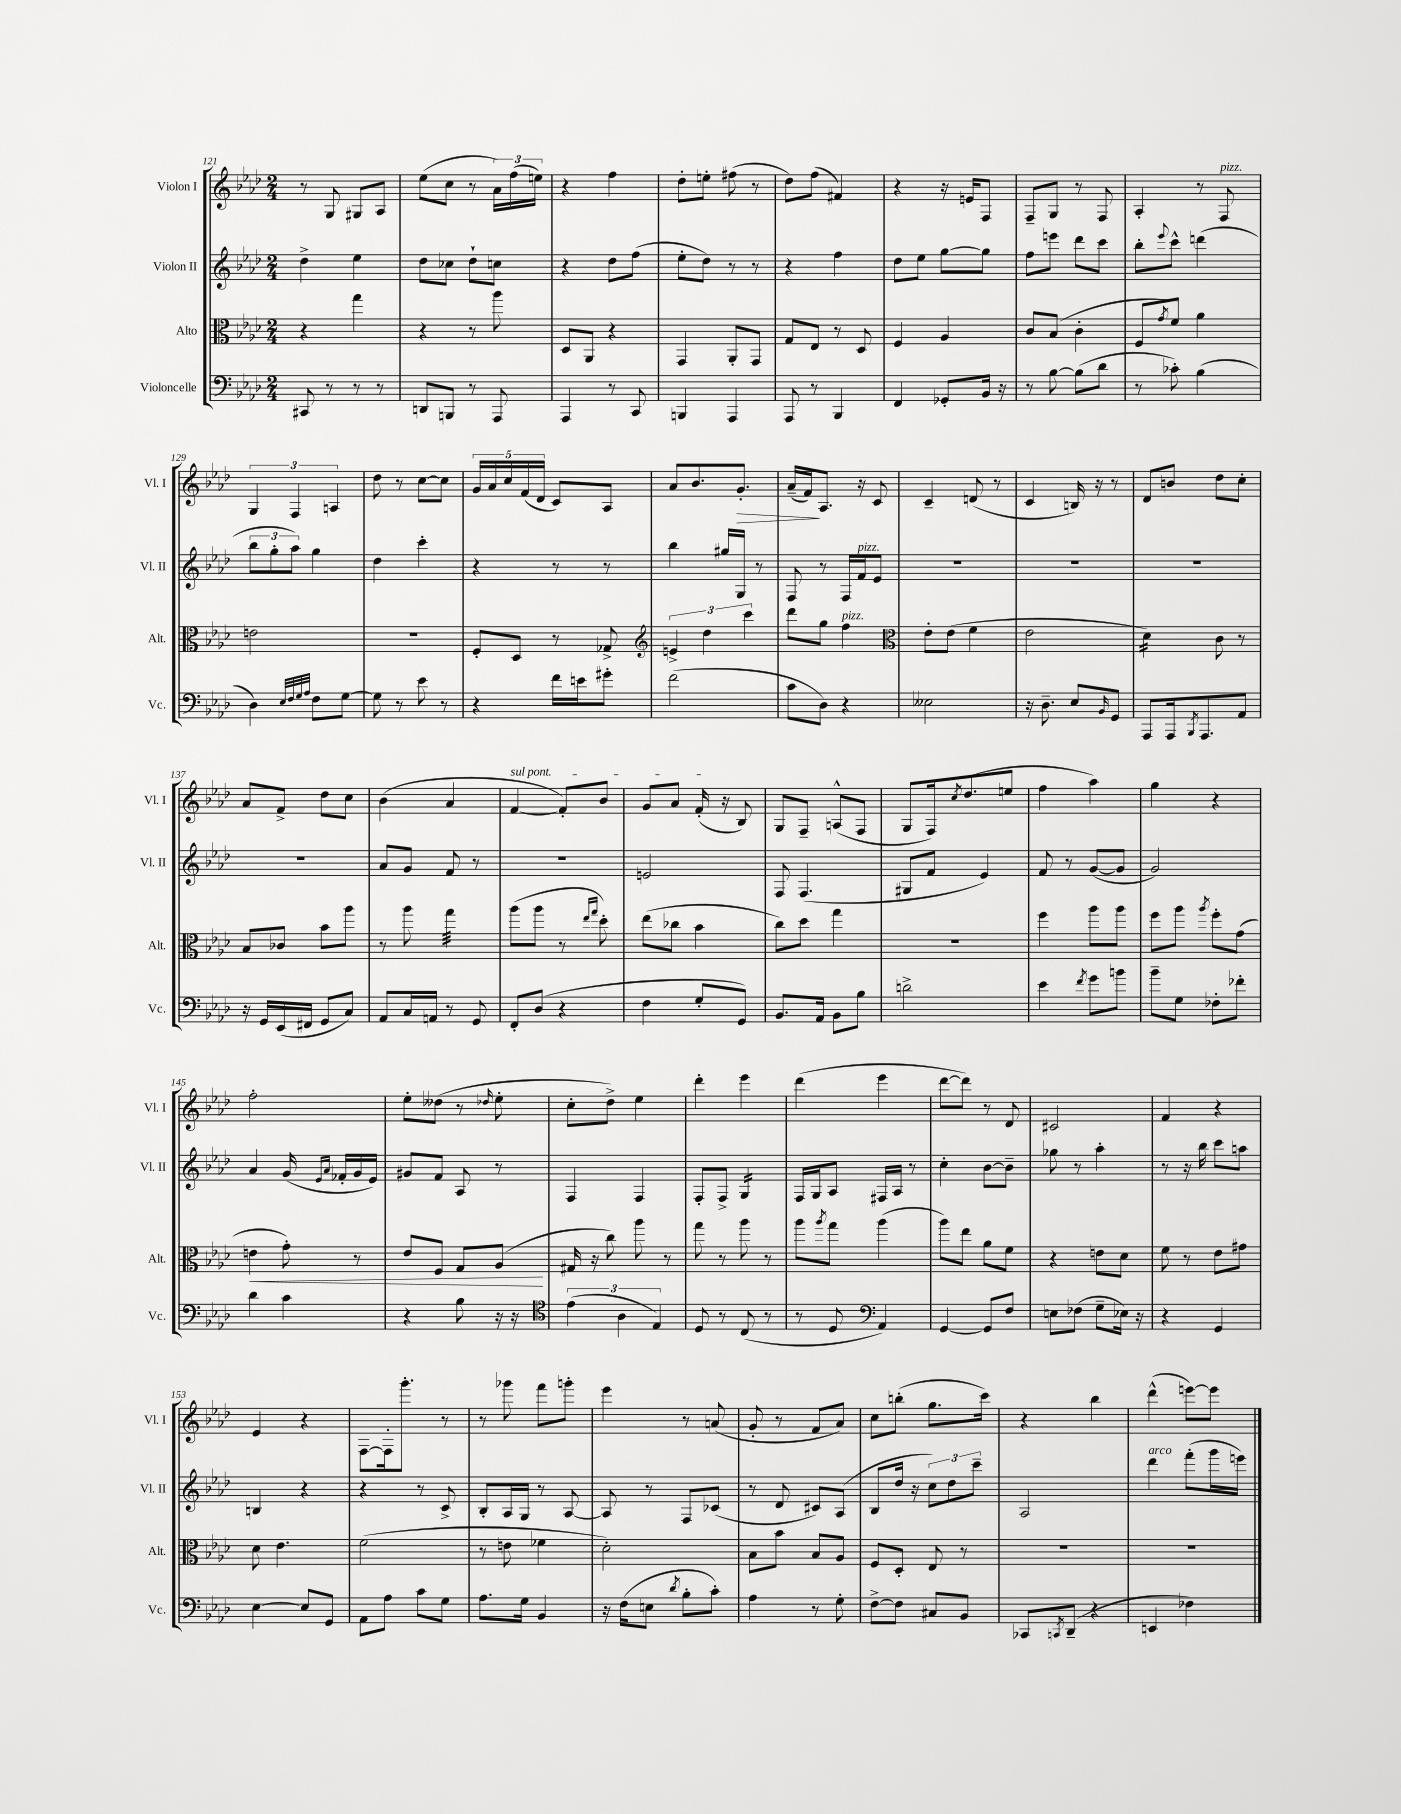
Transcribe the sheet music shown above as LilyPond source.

<<
\new StaffGroup <<
\new Staff = "s0" \with { instrumentName = "Violon I" shortInstrumentName = "Vl. I" } {
    \clef treble \key aes \major \numericTimeSignature \time 2/4
    r8 g8 gis8 aes8 |
    ees''8( c''8 r8 \tuplet 3/2 { aes'16) f''16( e''16) } |
    r4 f''4 |
    des''8-. e''8-. fis''8( r8 |
    des''8) f''8( fis'4) |
    r4 r16 e'16 f8 |
    f8-- g8 r8 f8 |
    aes4-. r8 f8^\markup { \italic "pizz." } |
    \tuplet 3/2 { g4 f4 a4 } |
    des''8 r8 c''8~ c''8 |
    \tuplet 5/4 { g'16 aes'16 c''16 f'16( des'16 } c'8) aes8 |
    aes'8 bes'8. g'8.-.\> |
    aes'16--( f'16\!) aes8. r16 c'8 |
    c'4-- d'8( r8 |
    c'4 b16) r16 r8 |
    des'8 b'8 des''8 c''8-. |
    aes'8 f'8-> des''8 c''8 |
    bes'4( aes'4 |
    \once \override TextSpanner.bound-details.left.text = \markup { \italic "sul pont." } f'4~\startTextSpan f'8-.) bes'8 |
    g'8 aes'8 f'16-.\stopTextSpan( r16 bes8) |
    g8 f8-- a8-^( f8 |
    g8 f16) \acciaccatura { c''8 } des''8.( e''8 |
    f''4 aes''4) |
    g''4 r4 |
    f''2-. |
    ees''8-. deses''8( r8 \grace { des''16 } ees''8-. |
    c''8-. des''8->) ees''4 |
    des'''4-. ees'''4 |
    des'''4( ees'''4 |
    des'''8~ des'''8) r8 des'8 |
    cis'2 |
    f'4 r4 |
    ees'4 r4 |
    f8~ f16-. g'''8.-. r8 |
    r8 ges'''8 f'''8 g'''8-. |
    ees'''4 r8 a'8( |
    g'8-. r8 f'8 aes'8) |
    c''8 b''8-.( g''8. c'''16) |
    r4 bes''4 |
    des'''4-^( e'''8~) e'''8 \bar "|." |
}
\new Staff = "s1" \with { instrumentName = "Violon II" shortInstrumentName = "Vl. II" } {
    \clef treble \key aes \major \numericTimeSignature \time 2/4
    des''4-> ees''4 |
    des''8 ces''8 des''8-! c''8 |
    r4 des''8 f''8( |
    ees''8-. des''8) r8 r8 |
    r4 f''4 |
    des''8 ees''8 g''8~ g''8 |
    f''8 e'''8 des'''8 c'''8 |
    bes''8-. \appoggiatura { ees'''8 } c'''8-^ d'''4( |
    \tuplet 3/2 { bes''8 g''8-. aes''8) } g''4 |
    des''4 c'''4-. |
    r4 r8 r8 |
    bes''4 gis''16 g16 r8 |
    f8 r8 f16 f'16^\markup { \italic "pizz." } ees'8 |
    R2 |
    R2 |
    R2 |
    R2 |
    aes'8 g'8 f'8 r8 |
    r2 |
    e'2 |
    f8 f4.( |
    gis8 f'8 ees'4) |
    f'8 r8 g'8~( g'8 |
    g'2) |
    aes'4 g'16( \grace { ees'16 aes'16 } fes'16-. g'16 ees'16) |
    gis'8 f'8 aes8 r8 |
    f4 f4 |
    f8-. f8-> g4:16 |
    f16 g16 aes8 fis16 aes16 r8 |
    c''4-. bes'8~ bes'8-- |
    ges''8 r8 aes''4-. |
    r8 r16 bes''16 c'''8 a''8 |
    b4 r4 |
    r4 r8 c'8-> |
    bes8-. aes16 g16 r8 aes8~ |
    aes8 r8 f8 ces'8( |
    r8 des'8 cis'8) aes8( |
    bes8 des''16 r16 \tuplet 3/2 { c''8) des''8 c'''8-- } |
    aes2 |
    des'''4^\markup { \italic "arco" } f'''8-.( g'''16 e'''16) \bar "|." |
}
\new Staff = "s2" \with { instrumentName = "Alto" shortInstrumentName = "Alt." } {
    \clef alto \key aes \major \numericTimeSignature \time 2/4
    r4 g''4 |
    r4 r8 aes''8 |
    des8 aes,8 r4 |
    g,4 aes,8-. g,8 |
    g8 ees8 r8 des8 |
    f4 aes4 |
    c'8 bes8( c'4-. |
    f8 \acciaccatura { g'8 } f'8) aes'4 |
    e'2 |
    r2 |
    f8-. des8 r8 ges8-> |
    \clef treble \tuplet 3/2 { e'4-> des''4 c'''4 } |
    des'''8 g''8 f''4^\markup { \italic "pizz." } |
    \clef alto ees'8-. ees'8( f'4 |
    ees'2 |
    des'4:16) c'8 r8 |
    bes8 ces'8 bes'8 aes''8 |
    r8 aes''8 g''4:32 |
    aes''8( aes''8 r8 \grace { ees''16 g''16 } des''8-.) |
    ees''8( ces''8 bes'4 |
    c''8) des''8 g''4 |
    R2 |
    f''4 aes''8 aes''8 |
    f''8 aes''8 \acciaccatura { aes''8 } f''8-. g'8( |
    e'4\< g'8-.) r8 |
    ees'8 f8 g8 aes8\!( |
    gis16 r16 c''8) aes''8 r8 |
    g''8 r8 aes''8 r8 |
    aes''8 \acciaccatura { aes''8 } g''8 aes''4( |
    aes''8) ees''8 aes'8 f'8 |
    r4 e'8 des'8 |
    f'8 r8 ees'8 gis'8 |
    des'8 ees'4. |
    f'2( |
    r8 e'8 fes'4 |
    des'2-.) |
    bes8 bes'8 bes8 aes8 |
    f8 des8-. ees8 r8 |
    R2 |
    R2 \bar "|." |
}
\new Staff = "s3" \with { instrumentName = "Violoncelle" shortInstrumentName = "Vc." } {
    \clef bass \key aes \major \numericTimeSignature \time 2/4
    cis,8 r8 r8 r8 |
    d,8 b,,8 r8 aes,,8 |
    aes,,4 r8 c,8 |
    b,,4 aes,,4 |
    aes,,8 r8 bes,,4 |
    f,4 ges,8-. bes,16 r16 |
    r8 bes8~ bes8( des'8 |
    r8 ces'8-.) bes4( |
    des4) \grace { ees32 f32 g32 aes32 } f8 g8~ |
    g8 r8 ees'8 r8 |
    r4 f'16 e'16 gis'8-. |
    f'2( |
    c'8 des8) r4 |
    eeses2 |
    r16 des8.-- ees8 \grace { bes,16 } g,8 |
    aes,,8 aes,,16 \acciaccatura { bes,,8 } aes,,8. aes,8 |
    r16 g,16 ees,16( fis,16 g,8 c8) |
    aes,8 c16 a,16 r8 g,8 |
    f,8-. des8( r4 |
    f4 g8-. g,8) |
    bes,8. aes,16 bes,8 bes8 |
    d'2-> |
    ees'4 \acciaccatura { f'8 } g'8 b'8 |
    bes'8-- g8 fes8-. fes'8-. |
    des'4 c'4 |
    r4 bes8 r16 r16 |
    \clef tenor \tuplet 3/2 { ees'4( aes4 ees4) } |
    des8 r8 c8( r8 |
    r8 des8 \clef bass aes,4) |
    g,4~ g,8 f8 |
    e8 fes8( g8-- ees16) r16 |
    r4 g,4 |
    ees4~ ees8 g,8 |
    aes,8 aes8 c'8 g8 |
    aes8. g16 bes,4 |
    r16 f16( e8 \acciaccatura { des'8 } bes8-. c'8-.) |
    aes4 r8 g8-. |
    f8~-> f8 cis8 bes,8 |
    ces,8 \acciaccatura { c,8 } des,8--( r4 |
    e,4 fes4) \bar "|." |
}
>>
>>
\layout { \context { \Score currentBarNumber = #121 } }
